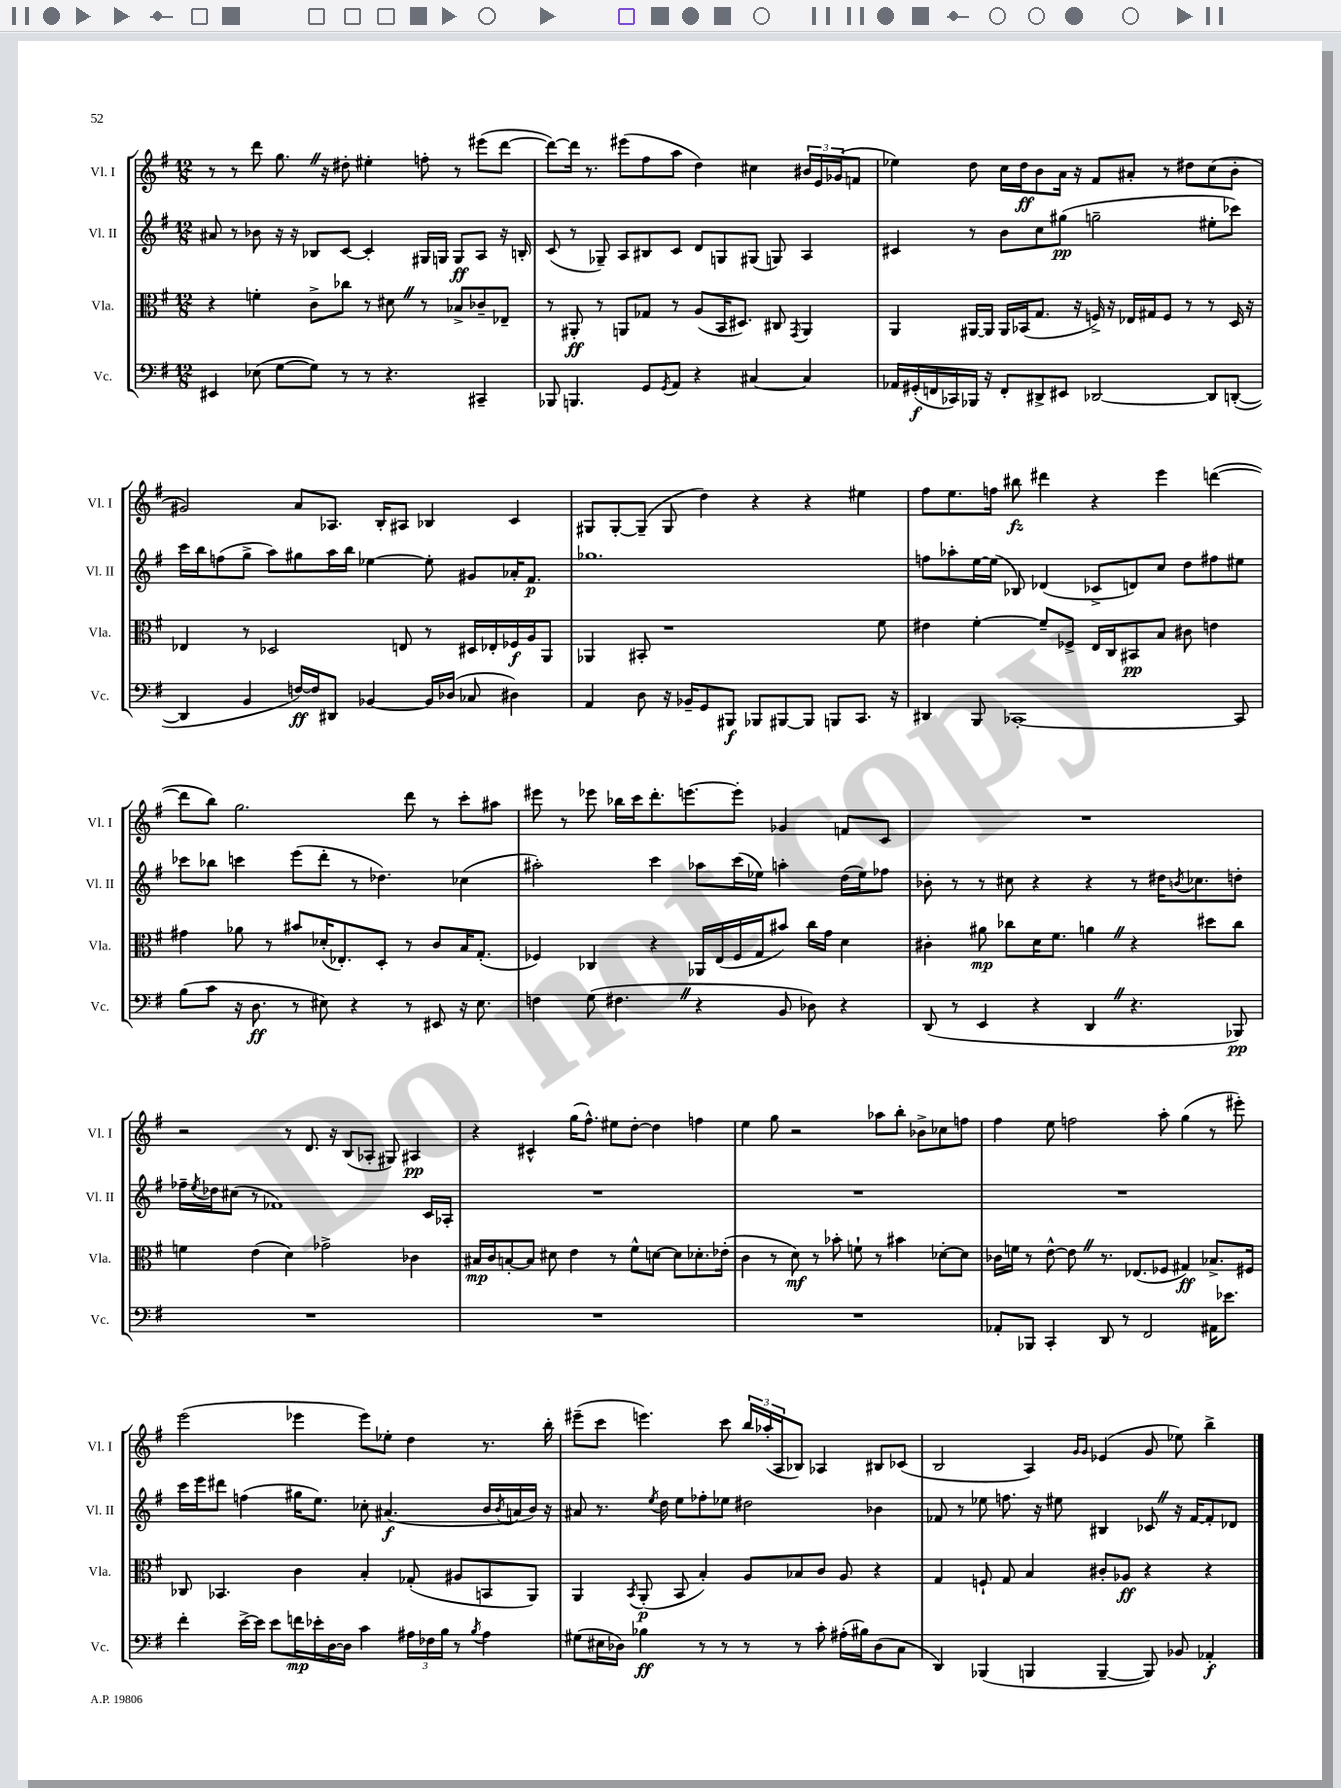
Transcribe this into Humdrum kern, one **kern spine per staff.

**kern	**kern	**kern	**kern
*staff4	*staff3	*staff2	*staff1
*clefF4	*clefC3	*clefG2	*clefG2
*k[f#]	*k[f#]	*k[f#]	*k[f#]
*M12/8	*M12/8	*M12/8	*M12/8
4EE#	4r	8a#	8r
.	.	8r	8r
(8E-	4f'	8b-	8ddd
[8G	.	16r	8.gg
.	.	16r	.
8G])	8c^	8B-	.
.	.	.	16r
8r	8cc-	[8c	8dd#'
8r	8r	4c']	4ee#'
4.r	8d#	.	.
.	8r	16G#	8ff'
.	.	16G	.
.	8B-^	8G	8r
4CC#~	8c-~	8A	(8eee#
.	8E-~	16r	[8ddd
.	.	16B'	.
=	=	=	=
8BBB-	8r	(8c	8ddd_)
4.BBB	8AA#'	8r	16ddd]
.	.	.	8.r
.	8r	8G-~)	.
.	8AA	8A	(8eee#
8GG	8G-	8B#	8ff#
8qGG	.	.	.
8AA	8r	8c	8aa
4r	(8A	8d	4dd)
.	16BB	8G	.
.	8.D#)	.	.
[4C#	.	(8G#	4cc#
.	8C#	8G)	.
.	8qGG	.	.
4C#]	4AA	4A	24b#
.	.	.	24e
.	.	.	(24g-
.	.	.	8f
=	=	=	=
16AA-	4AA	4c#	4ee-)
(16GG#'	.	.	.
16FF	.	.	.
16CC-)	.	.	.
16BBB-	[16AA#	8r	8dd
16r	16AA#]	.	.
8FF'	16AA#	8b	16cc
.	(16BB-	.	16dd
8DD#^	8.G	8cc	8b
8EE#	.	(8gg#	16a
.	16r	.	16r
[2DD-	16F^)	2gg~	8f#
.	16r	.	.
.	16E-	.	8a#'
.	16G#	.	.
.	8F	.	8r
.	8r	.	8dd#
8DD-]	8r	8ee#'	(8cc
([8DD'	16D	8ccc-)	8b'
.	16r	.	.
=	=	=	=
4DD]	4E-	16ccc	2g#)
.	.	16bb	.
.	.	(8ff	.
4BB	8r	8gg^	.
.	2D-	8aa)	.
[16F)	.	8gg#	8a
16F]	.	.	.
8DD#	.	16aa	8.A-
.	.	16bb	.
[4BB-	.	[4ee-	.
.	.	.	16B'
.	8E	.	8A#
16BB-]	8r	8ee-']	4B-
(16D-	.	.	.
8C-	16D#	8g#	.
.	16E-'	.	.
4D#)	16F-	16a-'	4c
.	16A	8.f#	.
.	8AA	.	.
=	=	=	=
4AA	4AA-	1.gg-	8G#
.	.	.	[8G#'
8D	8BB#'	.	(8G#~]
16r	1r	.	8G#
16BB-~	.	.	.
8GG	.	.	4dd)
8BBB#	.	.	.
8BBB-	.	.	4r
[8BBB#	.	.	.
8BBB#]	.	.	4r
8BBB	.	.	.
8.CC	.	.	4ee#
.	8f#	.	.
16r	.	.	.
=	=	=	=
4DD#	4e#	8ff	8ff#
.	.	8aa-'	8.ee
8BBB	[4f#'	[16ee	.
.	.	(16ee]	16ff
[1CC-'	.	8B-)	8bb#
.	8f#~]	(4d-	4ddd#
.	8F-^	.	.
.	16E	8c-^	4r
.	16C	.	.
.	8BB#	8d)	.
.	8B	8cc	4eee
.	8c#	8dd	.
.	4e	8ff#	([4ddd
8CC-]	.	8ee#	.
=	=	=	=
(8B	4g#	8ccc-	8ddd]
8c	.	8bb-	8bb)
16r	8a-	4ccc	2.gg
8.D	.	.	.
.	8r	.	.
8r	8b#	(8eee	.
8E#)	(16d-'	8ddd'	.
.	8.E-')	.	.
4r	.	8r	.
.	8D'	4.dd-)	.
8r	8r	.	8ddd
8EE#	8c	.	8r
16r	16B	(4cc-	8ccc'
8.E#	(8.G'	.	.
.	.	.	8aa#
=	=	=	=
4F	4F-)	2aa#')	8eee#
.	.	.	8r
(8G	4C-	.	8eee-
4.F#	.	.	16bb-
.	.	.	16ccc
.	4r	4ccc	8.ddd'
.	.	.	[8.eee
4r	16AA-	8aa-	.
.	(16E	.	.
.	16F-	(16ccc	8eee']
.	16G	16ee-)	.
8BB	8b#)	4aa'	4g-
8D-)	16cc	.	.
.	16g	.	.
4r	4d	(16dd	8f
.	.	16ee-)	.
.	.	8ff-	8c
=	=	=	=
(8DD	4c#'	8b-'	1.r
8r	.	8r	.
4EE	8a#	8r	.
.	8cc-	8cc#	.
4r	16d	4r	.
.	8.f#	.	.
4DD	4a	4r	.
4.r	4r	8r	.
.	.	16dd#	.
.	.	8qb	.
.	.	8.cc-	.
.	8dd#	.	.
8BBB-)	8cc-	8dd'	.
=	=	=	=
1.r	4f	16ff-~	2r
.	.	8qee	.
.	.	16dd-	.
.	.	(8cc#	.
.	(4e	8r	.
.	.	1f-)	.
.	4d)	.	8r
.	.	.	8.d
.	2g-^	.	.
.	.	.	16r
.	.	.	(8B
.	.	.	8A-'
.	.	.	8G#)
.	4c-	.	4A#
.	.	16c	.
.	.	16A-'	.
=	=	=	=
1.r	16B#	1.r	4r
.	16c	.	.
.	[8B'	.	.
.	8B]	.	4c#^^
.	8d#	.	.
.	4e	.	(16gg
.	.	.	8.ff#^^)
.	8r	.	8ee#
.	8f#^^	.	[8dd'
.	[8d	.	4dd]
.	8d]	.	.
.	8.d-'	.	4ff
.	(16e-'	.	.
=	=	=	=
1.r	4c	1.r	4ee
.	8r	.	8gg
.	8d)	.	2r
.	8r	.	.
.	8b-'	.	.
.	8f`	.	.
.	8r	.	8aa-
.	4b#	.	8bb'
.	.	.	8b-^
.	[8d-'	.	8cc-
.	8d-]	.	8ff
=	=	=	=
8AA-'	16c-	1.r	4ff#
.	16f	.	.
8BBB-	8r	.	.
4CC'	[8e^^	.	8ee
.	8e]	.	2ff
8DD	8.r	.	.
8r	.	.	.
.	(8.E-	.	.
2FF#	.	.	.
.	8F-	.	8aa'
.	4G#)	.	(4gg
16AA#	8.B-^	.	8r
8.e-	.	.	.
.	.	.	8eee#')
.	16F#	.	.
=	=	=	=
4f#'	8C-	16ccc	(2eee
.	.	16eee	.
.	4.BB-	8ddd#	.
[16e^	.	(4ff	.
16e]	.	.	.
8e	.	.	.
16f	4c	16gg#	4eee-
16e-'	.	8.ee)	.
[16D	.	.	.
16D]	.	.	.
4c	4B'	8cc-'	8eee-)
.	.	(4.a#	8ee-'
24A#	(8G-'	.	4dd
24F-	.	.	.
24B	.	.	.
8r	8A#	.	.
8qB	.	.	.
4A#	8BB	16b	8.r
.	.	8qb	.
.	.	16a	.
.	8AA)	16b)	.
.	.	16r	16bb'
=	=	=	=
(8G#	4AA	8a#	(8eee#~
16E#	.	8.r	8ccc
16D-)	.	.	.
.	8qBB	.	.
4B-	(8AA'	.	4.eee)
.	.	8qee	.
.	.	16dd	.
.	8BB	8ee	.
8r	4B')	8ff-'	.
8r	.	8ee-	8ccc
8r	8A	2dd#	24bb
.	.	.	(24aa-'
.	.	.	24A
8r	8B-	.	8B-)
8c'	8c	.	4A-
(16A#'	8A	.	.
16B#)	.	.	.
(8D-	4r	4b-	8B#
8C	.	.	(8c-
=	=	=	=
4DD)	4G	8f-	2B
.	.	8r	.
(4BBB-	8F`	8ee-	.
.	8G	8.ff	.
4BBB	4B	.	4A)
.	.	16r	.
.	.	8ee#	.
.	.	.	16qqg
.	.	.	16qqg
[4BBB~	8c#'	4B#	(4e-
.	8A-	.	.
8BBB])	4r	8c-	8g
8BB-	.	16r	8ee-)
.	.	[16f-	.
4AA-'	4r	8f-']	4bb^
.	.	8d-	.
==	==	==	==
*-	*-	*-	*-
